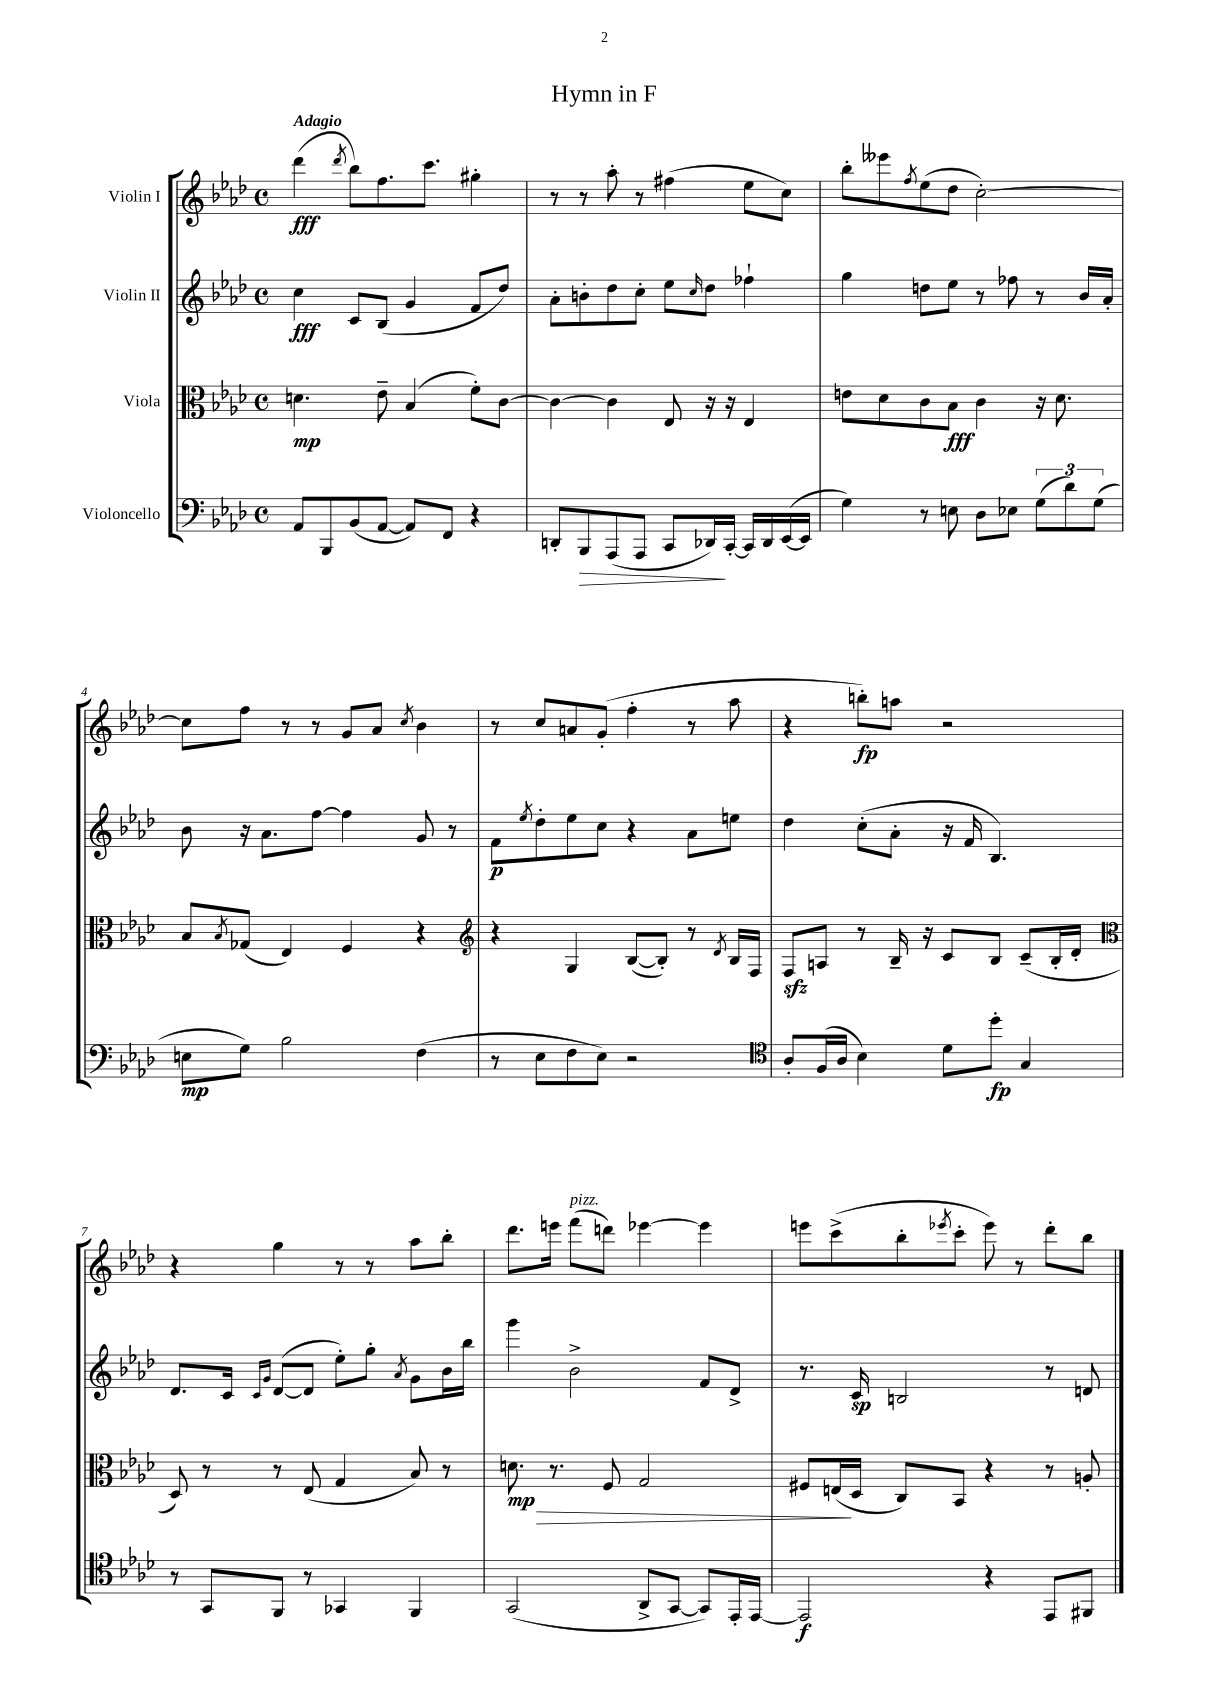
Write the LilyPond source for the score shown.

\header { title = "Hymn in F" }
<<
\new StaffGroup <<
\new Staff = "s0" \with { instrumentName = "Violin I" } {
    \clef treble \key aes \major \defaultTimeSignature \time 4/4 \tempo "Adagio"
    des'''4\fff( \acciaccatura { des'''8 } bes''8) f''8. c'''8. gis''4-. |
    r8 r8 aes''8-. r8 fis''4( ees''8 c''8) |
    bes''8-. eeses'''8 \acciaccatura { f''8 } ees''8( des''8 c''2~-.) |
    c''8 f''8 r8 r8 g'8 aes'8 \acciaccatura { c''8 } bes'4 |
    r8 c''8 a'8 g'8-.( f''4-. r8 aes''8 |
    r4 b''8-.\fp) a''8 r2 |
    r4 g''4 r8 r8 aes''8 bes''8-. |
    des'''8. e'''16 f'''8^\markup { \italic "pizz." }( d'''8) ees'''4~ ees'''4 |
    e'''8 c'''8->( bes''8-. \acciaccatura { ees'''8 } c'''8-. ees'''8) r8 des'''8-. bes''8 \bar "|." |
}
\new Staff = "s1" \with { instrumentName = "Violin II" } {
    \clef treble \key aes \major \defaultTimeSignature \time 4/4
    c''4\fff c'8 bes8( g'4 f'8 des''8) |
    aes'8-. b'8-. des''8 c''8-. ees''8 \grace { c''16 } des''8 fes''4-! |
    g''4 d''8 ees''8 r8 fes''8 r8 bes'16 aes'16-. |
    bes'8 r16 aes'8. f''8~ f''4 g'8 r8 |
    f'8\p \acciaccatura { ees''8 } des''8-. ees''8 c''8 r4 aes'8 e''8 |
    des''4 c''8-.( aes'8-. r16 f'16 bes4.) |
    des'8. c'16 \grace { c'16 g'16 } des'8~( des'8 ees''8-.) g''8-. \acciaccatura { aes'8 } g'8 bes'16 bes''16 |
    g'''4 bes'2-> f'8 des'8-> |
    r8. c'16\sp b2 r8 d'8 \bar "|." |
}
\new Staff = "s2" \with { instrumentName = "Viola" } {
    \clef alto \key aes \major \defaultTimeSignature \time 4/4
    d'4.\mp ees'8-- bes4( f'8-.) c'8~ |
    c'4~ c'4 ees8 r16 r16 ees4 |
    e'8 des'8 c'8 bes8\fff c'4 r16 des'8. |
    bes8 \acciaccatura { bes8 } ges8( ees4) f4 r4 |
    \clef treble r4 g4 bes8~( bes8-.) r8 \acciaccatura { des'8 } bes16 f16 |
    f8\sfz a8 r8 bes16-- r16 c'8 bes8 c'8--( bes16-. des'16-. |
    \clef alto des8) r8 r8 ees8( g4 bes8) r8 |
    d'8.\mp\> r8. f8 g2 |
    fis8 e16\!( des16 c8) bes,8 r4 r8 a8-. \bar "|." |
}
\new Staff = "s3" \with { instrumentName = "Violoncello" } {
    \clef bass \key aes \major \defaultTimeSignature \time 4/4
    aes,8 bes,,8 bes,8( aes,8~ aes,8) f,8 r4 |
    d,8-. bes,,8\> aes,,8( aes,,8 c,8 des,16\!) c,16~-. c,16 des,16 ees,16~( ees,16 |
    g4) r8 e8 des8 ees8 \tuplet 3/2 { g8( des'8) g8( } |
    e8\mp g8) bes2 f4( |
    r8 ees8 f8 ees8) r2 |
    \clef tenor aes8-. f16( aes16 bes4) des'8 des''8-.\fp g4 |
    r8 g,8 f,8 r8 ges,4 f,4 |
    g,2( aes,8-> g,8~ g,8) ees,16-. ees,16~ |
    ees,2\f r4 ees,8 fis,8 \bar "|." |
}
>>
>>
